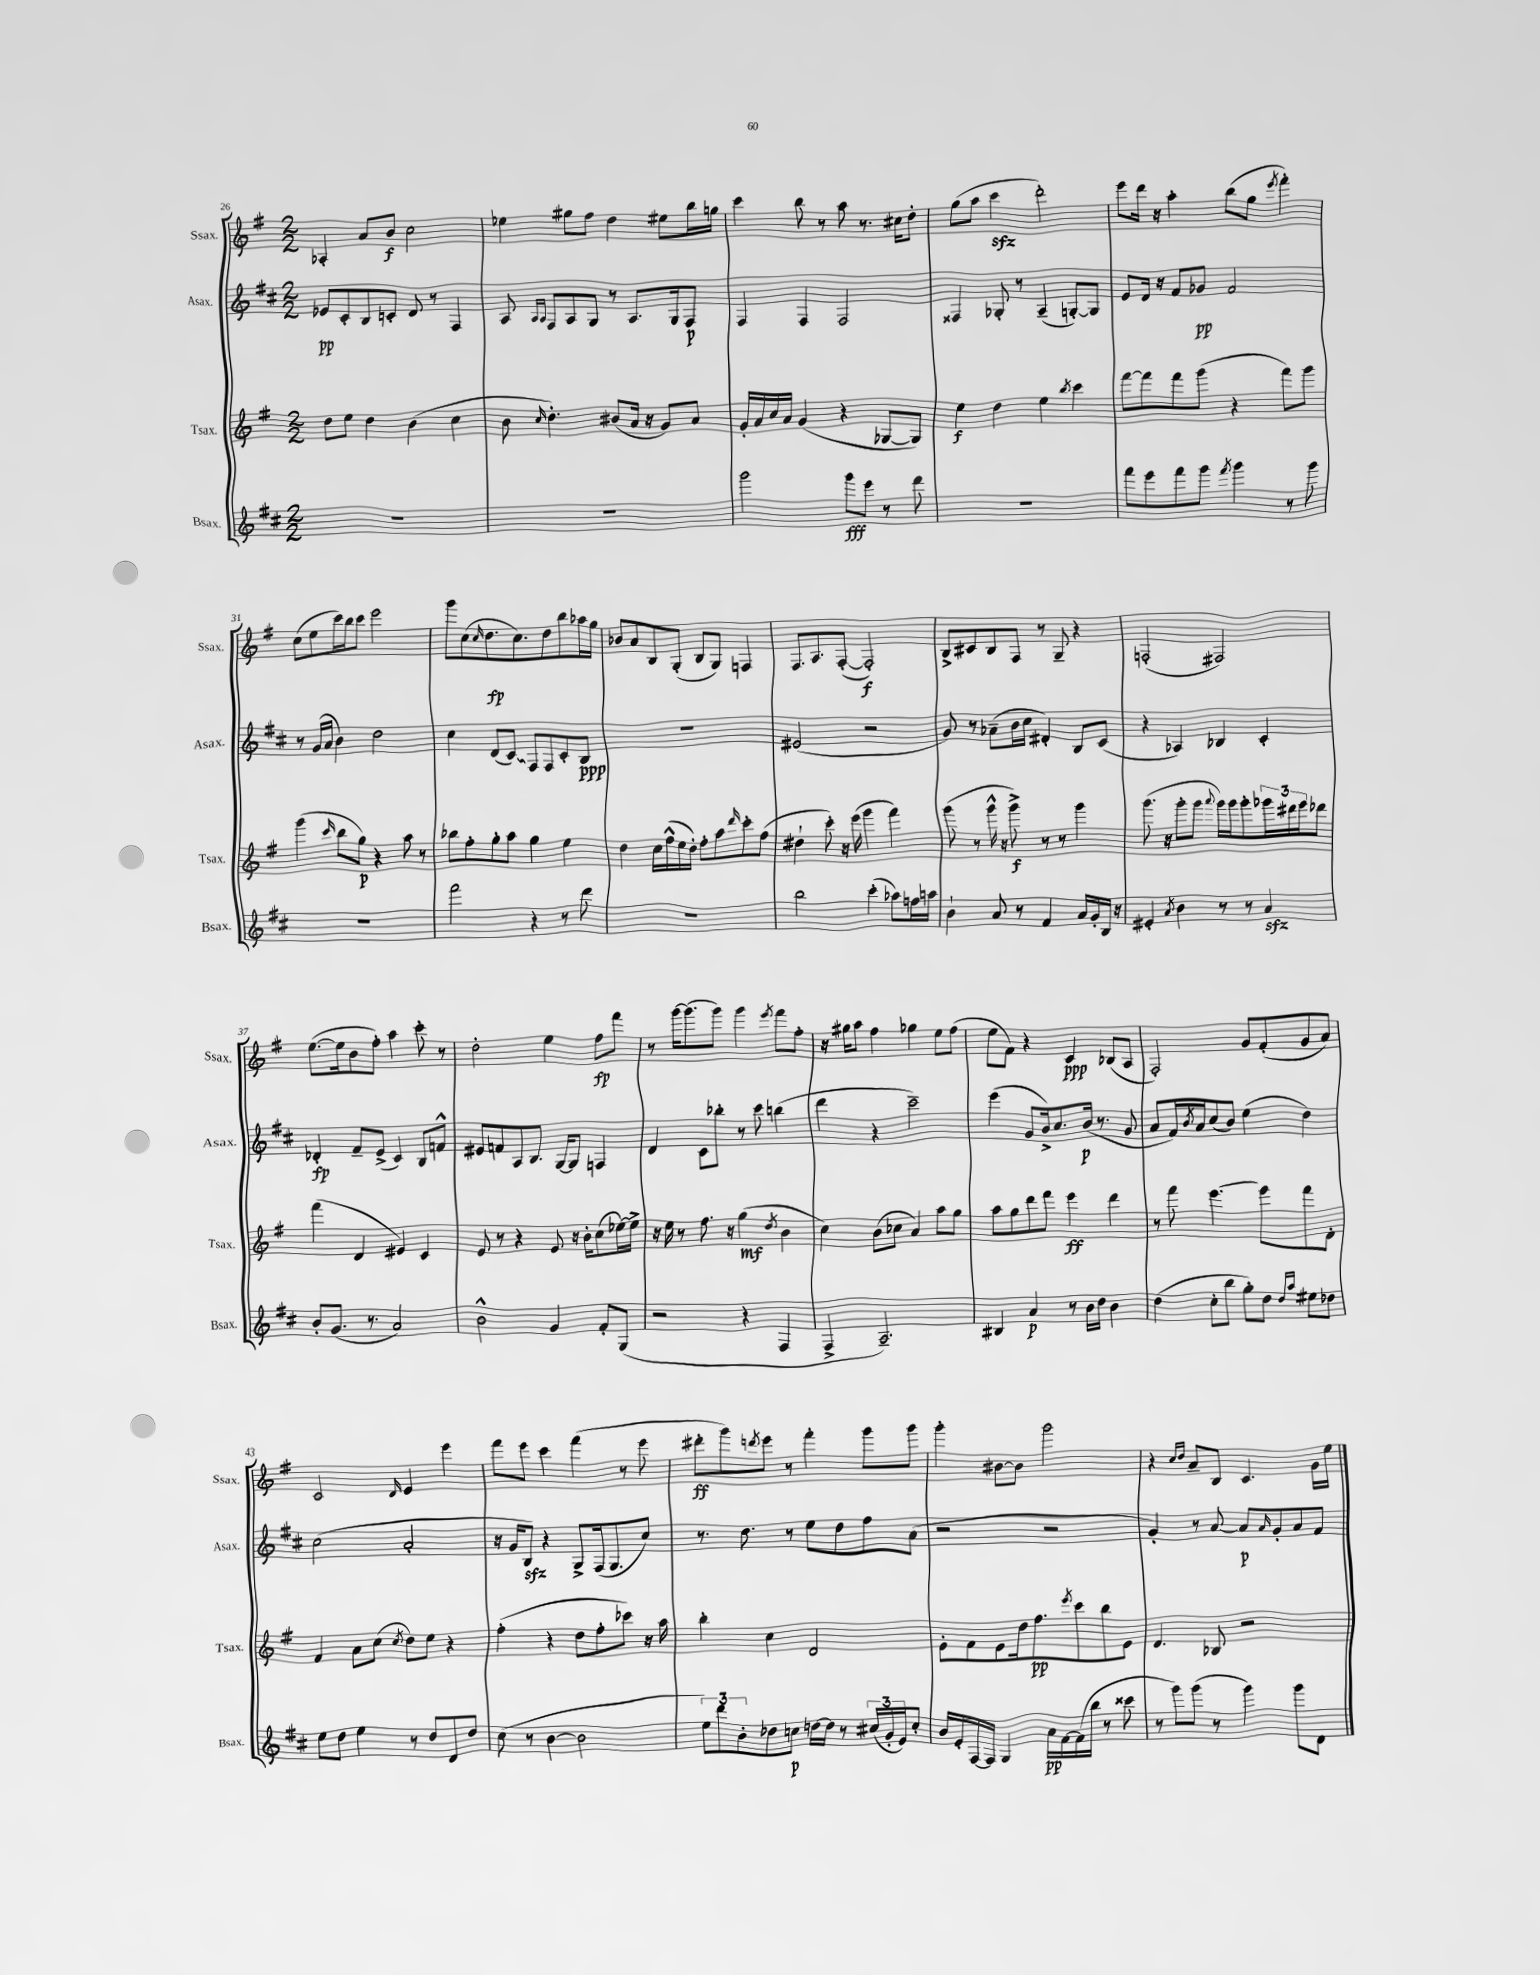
<<
\new StaffGroup <<
\new Staff = "s0" \with { instrumentName = "Ssax." shortInstrumentName = "Ssax." } {
    \clef treble \key g \major \numericTimeSignature \time 2/2
    aes4-. a'8 b'8\f c''2 |
    ees''4 gis''8 fis''8 d''4 eis''8 b''16 g''16 |
    c'''4 b''8 r8 a''8 r8. cis''16 d''8-. |
    g''8( a''8 c'''4\sfz d'''2-.) |
    e'''8 d'''16 r16 a''4-. b''8( g''8 \acciaccatura { e'''8 } fis'''4-.) |
    c''8( e''8 c'''16) b''16 c'''8 e'''2 |
    g'''8 c''8( \grace { c''16 } d''8.\fp c''8.) d''8 b''8 aes''16 g''16 |
    bes'8 a'8 b8 g8-.( b8 g8) f4 |
    fis8. a8. fis8~-.( fis2-.\f) |
    b8-> cis'8 b8 fis8 r8 g8-- r4 |
    f2-.( fis2) |
    e''8.~( e''16 b'8 fis''8-.) a''4 c'''8-. r8 |
    d''2-. e''4 fis''8\fp fis'''8 |
    r8 g'''16~ g'''8.( g'''8) g'''4 \acciaccatura { e'''8 } fis'''8 fis''8-. |
    r16 gis''16 a''8 fis''4 ges''4 e''8 fis''8( |
    e''8 fis'8) r4 c'4\ppp bes8( a8 |
    fis2-.) g'8 fis'8-.( g'8 a'8) |
    c'2 \grace { d'16 } e'4 e'''4 |
    fis'''8 e'''8 c'''4 fis'''4( r8 e'''8 |
    dis'''8-.\ff g'''8) \acciaccatura { d'''8 } e'''8 r8 fis'''4-. g'''8 g'''8 |
    g'''4-. bis'8~ bis'8 g'''2 |
    r4 \grace { c''16 d''16 } a'8-- b8 c'4. g'16 e''16 \bar "|." |
}
\new Staff = "s1" \with { instrumentName = "Asax." shortInstrumentName = "Asax." } {
    \clef treble \key d \major \numericTimeSignature \time 2/2
    ees'8\pp cis'8-. b8 c'8-. d'8 r8 fis4 |
    a8 \grace { a16 a16 } fis8 a8 g8 r8 a8. g16 fis8\p |
    fis4 fis4 fis2 |
    fisis4 ges8-. r8 a4--( g8~-.) g8 |
    e'8 d'16 r16 fis'8 ges'8\pp fis'2 |
    r8 g'16( a'16 b'4) d''2 |
    cis''4 d'8( \once \override Glissando.style = #'zigzag cis'8\glissando) fis8 fis8 cis'8-. b8\ppp |
    R1 |
    eis'2( r2 |
    g'8) r8 aes'8--( b'16 cis''16 dis'4-.) b8 cis'8( |
    r4 aes4) bes4 cis'4-. |
    des'4-.\fp fis'8-- e'8->( cis'4) b8 f'8-^ |
    eis'8 f'8 a8 b8. g16~ g8 f4 |
    d'4 cis'8 bes''8-. r8 cis'''8 b''4( |
    d'''4 r4 cis'''2--) |
    e'''4( g'8 b'16->) cis''8. b'16\p( r8. g'8 |
    a'8 fis'16) \acciaccatura { b'8 } a'16 cis''8( b'8) e''4( d''4) |
    cis''2( a'2-. |
    r16 g'16 b8\sfz) r4 g8-> fis16( g8. cis''8) |
    r8. d''8. r8 e''8 d''8 fis''8 a'8( |
    r2 r2 |
    g'4-.) r8 a'8~ a'8\p \grace { a'16 } g'8-. a'8 fis'8 \bar "|." |
}
\new Staff = "s2" \with { instrumentName = "Tsax." shortInstrumentName = "Tsax." } {
    \clef treble \key g \major \numericTimeSignature \time 2/2
    d''8 e''8 d''4 b'4( c''4 |
    b'8 \grace { c''16 } d''4.-.) bis'8( a'16 r16 g'8) a'8 |
    g'16-. a'16 c''16 a'16 g'4( r4 ges8~ ges8) |
    e''4\f d''4 e''4 \acciaccatura { b''8 } c'''4 |
    fis'''8~ fis'''8 fis'''8 g'''8( r4 fis'''8) g'''8 |
    g'''4( \grace { c'''16 } b''8 g''8\p) r4 a''8 r8 |
    bes''8 fis''8-. g''8-. a''8 g''4 e''4 |
    d''4 c''16 fis''16-^( e''16 d''16-.) fis''8-. a''8 \grace { d'''16 } c'''8-. fis''8( |
    dis''4-! c'''8-.) r16 e'''16( g'''4 fis'''4) |
    g'''8( r8 g'''16-^ r16 g'''8->\f) r8 r8 g'''4 |
    g'''8.( r16 g'''8-. g'''8 \appoggiatura { a'''8 } g'''16) g'''16 g'''8-. \tuplet 3/2 { ges'''16 dis'''16 e'''16 } des'''8 |
    fis'''4( d'4 eis'4) c'4 |
    e'8 r8 r4 e'8 r16 b'16-. c''8( ees''16~) ees''16-> |
    r16 e''16 r8 fis''8. r16 g''4\mf( \acciaccatura { d''8 } b'4 |
    c''4) b'8( ces''8 a'4) a''8 g''8 |
    a''8 g''8 d'''8 fis'''8 e'''4\ff d'''4 |
    r8 fis'''8 e'''4.~ e'''8 fis'''8 d'8-. |
    fis'4 a'8 c''8( \acciaccatura { c''8 } d''8) e''8 r4 |
    fis''4-.( r4 d''8 fis''8-. ces'''8) r16 a''16 |
    b''4-. c''4 d'2 |
    e'8-. fis'8 e'8 d''16 fis''8.\pp \acciaccatura { e'''8 } c'''8 b''8 e'8 |
    d'4. bes8 r2 \bar "|." |
}
\new Staff = "s3" \with { instrumentName = "Bsax." shortInstrumentName = "Bsax." } {
    \clef treble \key d \major \numericTimeSignature \time 2/2
    R1 |
    R1 |
    g'''2 g'''8\fff e'''8 r8 d'''8 |
    R1 |
    fis'''8 e'''8 fis'''8 g'''8 \acciaccatura { fis'''8 } g'''4 r8 g'''8 |
    R1 |
    fis'''2 r4 r8 d'''8 |
    R1 |
    b''2 cis'''4-.( aes''8) f''16 a''16 |
    b'4-! a'8 r8 fis'4 a'16 g'16-. b16 r16 |
    eis'4-. \acciaccatura { a'8 } b'4 r8 r8 a'4\sfz |
    b'8-. g'8.( r8. a'2) |
    b'2-^ g'4 fis'8-. g8( |
    r2 r4 fis4 |
    fis4-> a2.--) |
    bis4 a'4\p r8 b'16 d''16 b'4 |
    d''4( cis''8-. b''8 g''8-.) d''8 \grace { d''16 a''16 } eis''8 des''8 |
    e''8 d''8 e''4 r8 d''8 d'8 d''8 |
    cis''8( r8 b'4~ b'2 |
    \tuplet 3/2 { e''8) d'''8 b'8-. } des''8 c''8\p d''16~ d''16 r8 \tuplet 3/2 { cis''16( g'16-. e'16) } cis''8-. |
    b'16 e'16-. fis16~ fis16 g4 a'16\pp fis'16~ fis'16( b''16 r8 cisis'''8 |
    r8 g'''8) g'''8( r8 g'''4) g'''8 d'8 \bar "|." |
}
>>
>>
\layout { \context { \Score currentBarNumber = #26 } }
